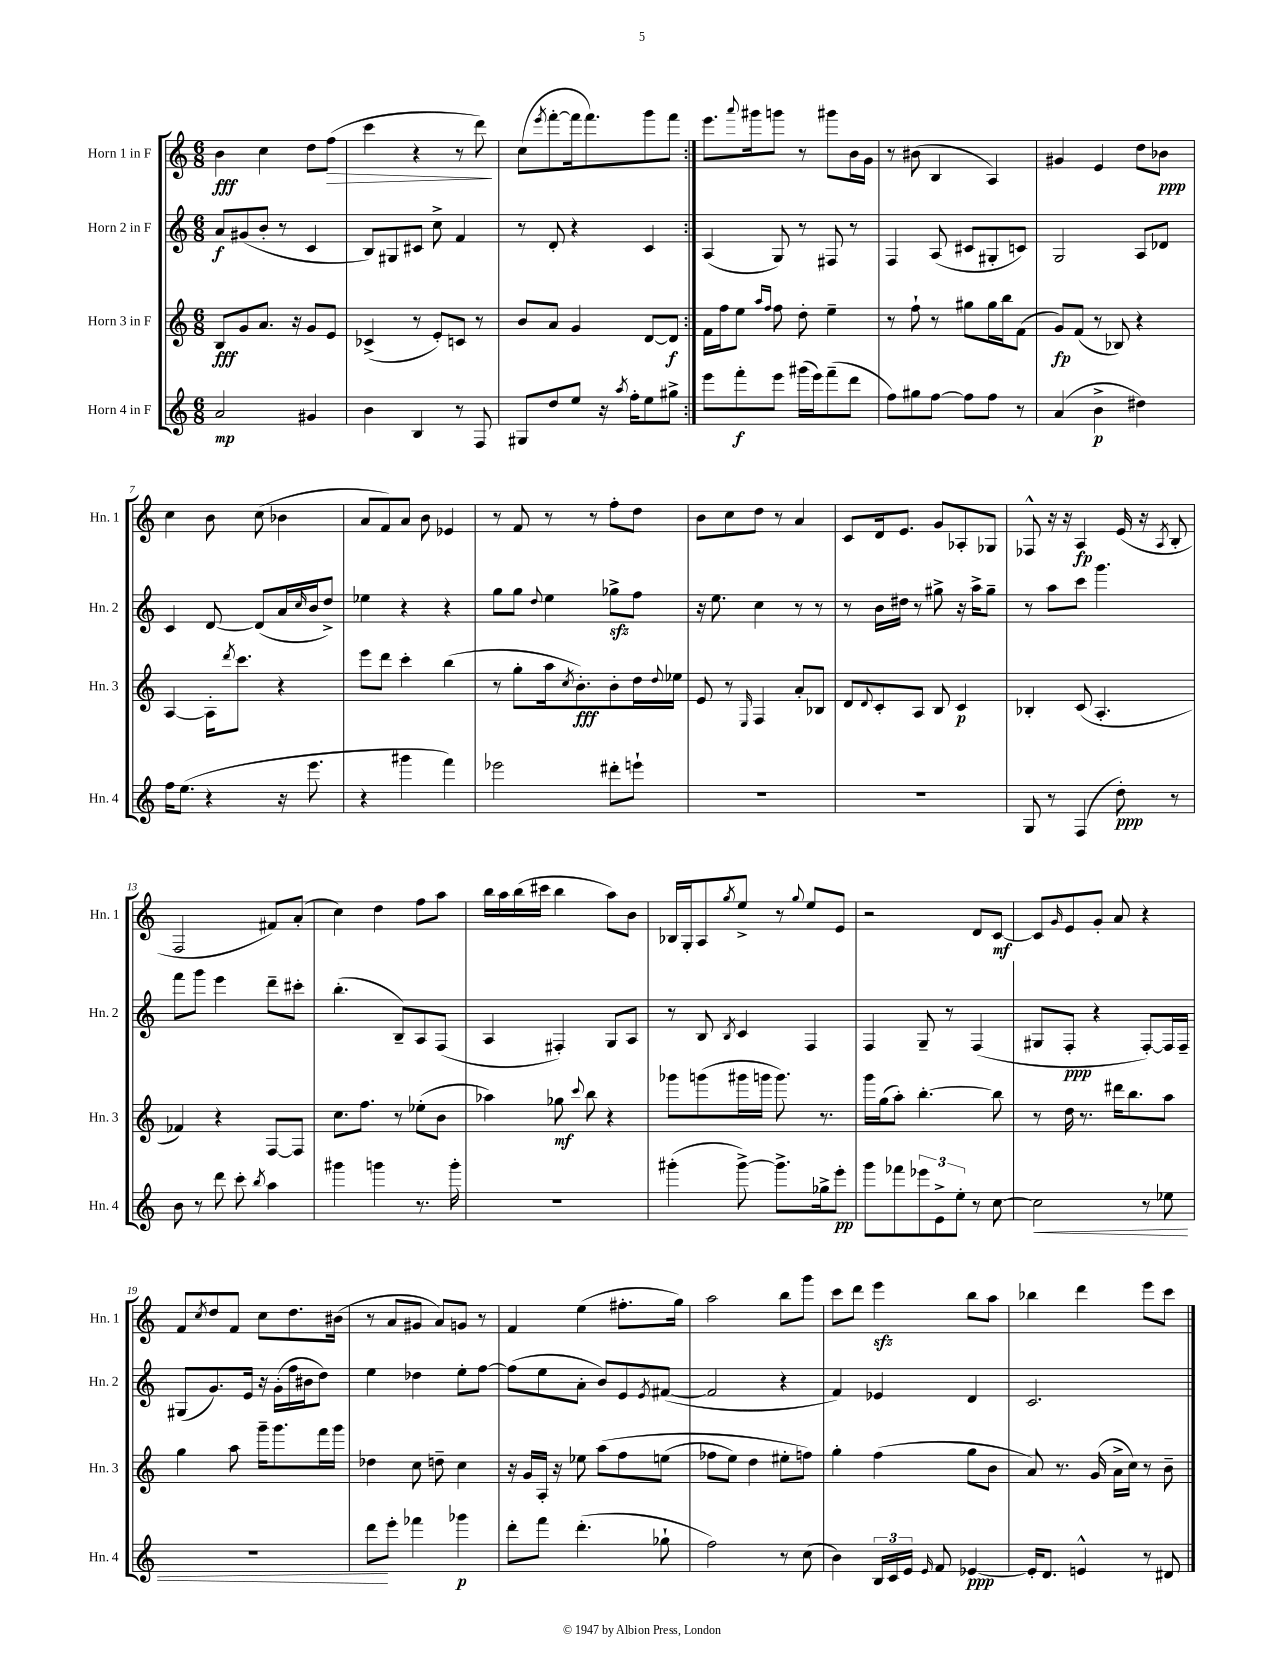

**kern	**kern	**kern	**kern
*staff4	*staff3	*staff2	*staff1
*clefG2	*clefG2	*clefG2	*clefG2
*k[]	*k[]	*k[]	*k[]
*M6/8	*M6/8	*M6/8	*M6/8
2a	8B	8a	4b
.	8g	(8g#	.
.	8.a	8b'	4cc
.	.	8r	.
.	16r	.	.
4g#	8g	4c	8dd
.	8e	.	(8ff
=	=	=	=
4b	(4c-^	8B)	4ccc
.	.	8G#	.
4B	8r	8c#	4r
.	8e')	8cc^	.
8r	8c	4f	8r
8F	8r	.	8ddd)
=	=	=	=
8G#	8b	8r	(8cc
.	.	.	8qeee
8dd	8a	8d'	[8fff'
8ee	4g	4r	16fff]
.	.	.	8.fff)
16r	.	.	.
8qaa	.	.	.
16ff'	.	.	.
8ee	[8d	4c	8ggg
8gg#^	8d]	.	8fff
=:|!	=:|!	=:|!	=:|!
8eee	16f	(4A	8.eee
.	16ff	.	.
8fff'	8ee	.	.
.	.	.	8qqaaa
.	.	.	16ggg#
.	16qqaa	.	.
.	16qqff	.	.
8eee	8ff	8G)	8ggg
(16ggg#	8dd'	8r	8r
16eee)	.	.	.
(8fff~	4ee~	8F#	8ggg#
8ddd	.	8r	16b
.	.	.	16g
=	=	=	=
8ff)	8r	4F	8r
8gg#	8ff`	.	(8b#
[8ff	8r	(8A	4B
8ff]	8gg#	8c#	.
8ff	16gg#	8G#'	4A)
.	16bb	.	.
8r	(8f	8c)	.
=	=	=	=
(4a	8g)	2G	4g#
.	(8f	.	.
4b^	8r	.	4e
.	8B-)	.	.
4dd#)	4r	8A	8dd
.	.	8d-	8b-
=	=	=	=
16ff	[4A	4c	4cc
(8.ee	.	.	.
4r	16A']	[8d	8b
.	8qddd	.	.
.	8.ccc	.	.
.	.	(8d]	(8cc
16r	4r	16a	4b-
.	.	16qqcc	.
8.eee	.	16b	.
.	.	8dd^)	.
=	=	=	=
4r	8eee	4ee-	8a
.	8ddd	.	8f)
4ggg#	4ccc'	4r	8a
.	.	.	8b
4fff)	(4bb	4r	4e-
=	=	=	=
2eee-	8r	8gg	8r
.	8gg'	8gg	8f
.	.	8qqdd	.
.	16aa	4ee	8r
.	8qcc	.	.
.	8.b')	.	.
.	.	.	8r
8ddd#'	8b'	8gg-^	8ff'
8eee`	16dd	8ff	8dd
.	8qqdd	.	.
.	16ee-	.	.
=	=	=	=
2.r	8e	16r	8b
.	.	8.ee	.
.	8r	.	8cc
.	16qqE	.	.
.	4F	4cc	8dd
.	.	.	8r
.	8a'	8r	4a
.	8B-	8r	.
=	=	=	=
2.r	8d	8r	8c
.	8qqd	.	.
.	8c'	16b	16d
.	.	16dd#	8.e
.	8A	8r	.
.	8B	8gg#^	8g
.	4c	16r	8A-'
.	.	16aa^	.
.	.	8gg#~	8G-
=	=	=	=
8G	4B-'	8r	8F-^^
8r	.	8aa	16r
.	.	.	16r
(4F	(8c	8ccc	4A
.	4.A'	4.ggg	.
8dd')	.	.	(16e
.	.	.	16r
.	.	.	8qA
8r	.	.	8B'
=	=	=	=
8b	4f-)	8fff	2F
8r	.	8ggg	.
8ddd	4r	4eee	.
8ccc'	.	.	.
8qbb	.	.	.
4aa	[8F	8ddd~	8f#)
.	8F]	8ccc#'	(8a'
=	=	=	=
4ggg#	8.cc	(4.bb'	4cc)
.	8.ff	.	.
4ggg	.	.	4dd
.	8r	8B~)	.
8.r	(8ee-'	8A	8ff
.	8b	(8F	8aa
16ggg'	.	.	.
=	=	=	=
2.r	4aa-)	4A	16bb
.	.	.	16aa
.	.	.	(16bb
.	.	.	16ccc#
.	8gg-	4F#')	4bb
.	8qqccc	.	.
.	8bb	.	.
.	4r	8G	8aa)
.	.	8A	8b
=	=	=	=
(4ggg#'	8ggg-	8r	16B-
.	.	.	16G'
.	(8ggg	8B	8A
.	.	8qB	8qgg
[8ggg#^)	16ggg#	4c	8ee^
.	16ggg	.	.
8.ggg#^]	8.ggg)	.	8r
.	.	.	8qqgg
.	.	4F	8ee
16gg-^	8.r	.	.
8eee'	.	.	8e
=	=	=	=
8ggg	16ggg	4F	2r
.	(16gg	.	.
8fff-	8aa')	.	.
12eee-	[4.bb'	8G~	.
12e^	.	.	.
.	.	8r	.
12ee'	.	.	.
8r	.	(4F	8d
[8cc	8bb]	.	[8c
=	=	=	=
2cc]	8r	8G#	8c]
.	.	.	16qqg
.	16dd	8F'	8e
.	8.r	.	.
.	.	4r	8g'
.	16ddd#	.	8a
.	8.bb	.	.
8r	.	[8F')	4r
8ee-	8aa	16F]	.
.	.	16F~	.
=	=	=	=
2.r	4gg	(8G#	8f
.	.	.	8qcc
.	.	8.g)	8dd
.	8aa	.	8f
.	.	16e	.
.	16ggg~	16r	8cc
.	8.ggg	(16g'	.
.	.	16ff	8.dd
.	.	16b#	.
.	16fff	8dd)	.
.	16ggg	.	(16b#
=	=	=	=
8ddd	4dd-	4ee	8r
8eee'	.	.	8a
4fff-	8cc	4dd-	8g#
.	8dd~	.	8a)
4ggg-	4cc	8ee'	8g
.	.	[8ff	8r
=	=	=	=
8ddd'	16r	(8ff]	4f
.	16g	.	.
8fff	16A'	8ee	.
.	16r	.	.
(4.ddd'	8ee-	8a'	(4ee
.	&(8aa	8b)	.
.	8ff	8e	8.ff#'
.	.	8qe	.
8gg-`	(8ee	([8f#	.
.	.	.	16gg)
=	=	=	=
2ff)	8ff-	2f#]	2aa
.	8ee)	.	.
.	4dd	.	.
8r	8ee#'	4r	8bb
(8cc	8ff&)	.	8ggg
=	=	=	=
4b)	4gg'	4f)	8ccc
.	.	.	8ddd
24B	(4ff	4e-	4eee
24c	.	.	.
24e	.	.	.
16qqe	.	.	.
8f	.	.	.
[4e-	8gg	4d	8bb
.	8b	.	8aa
=	=	=	=
16e-']	8a)	2.c	4bb-
8.d	.	.	.
.	8.r	.	.
4e^^	.	.	4ddd
.	(16g	.	.
.	16a^	.	.
.	16cc)	.	.
8r	8r	.	8eee
8d#	8b~	.	8ccc
==	==	==	==
*-	*-	*-	*-
